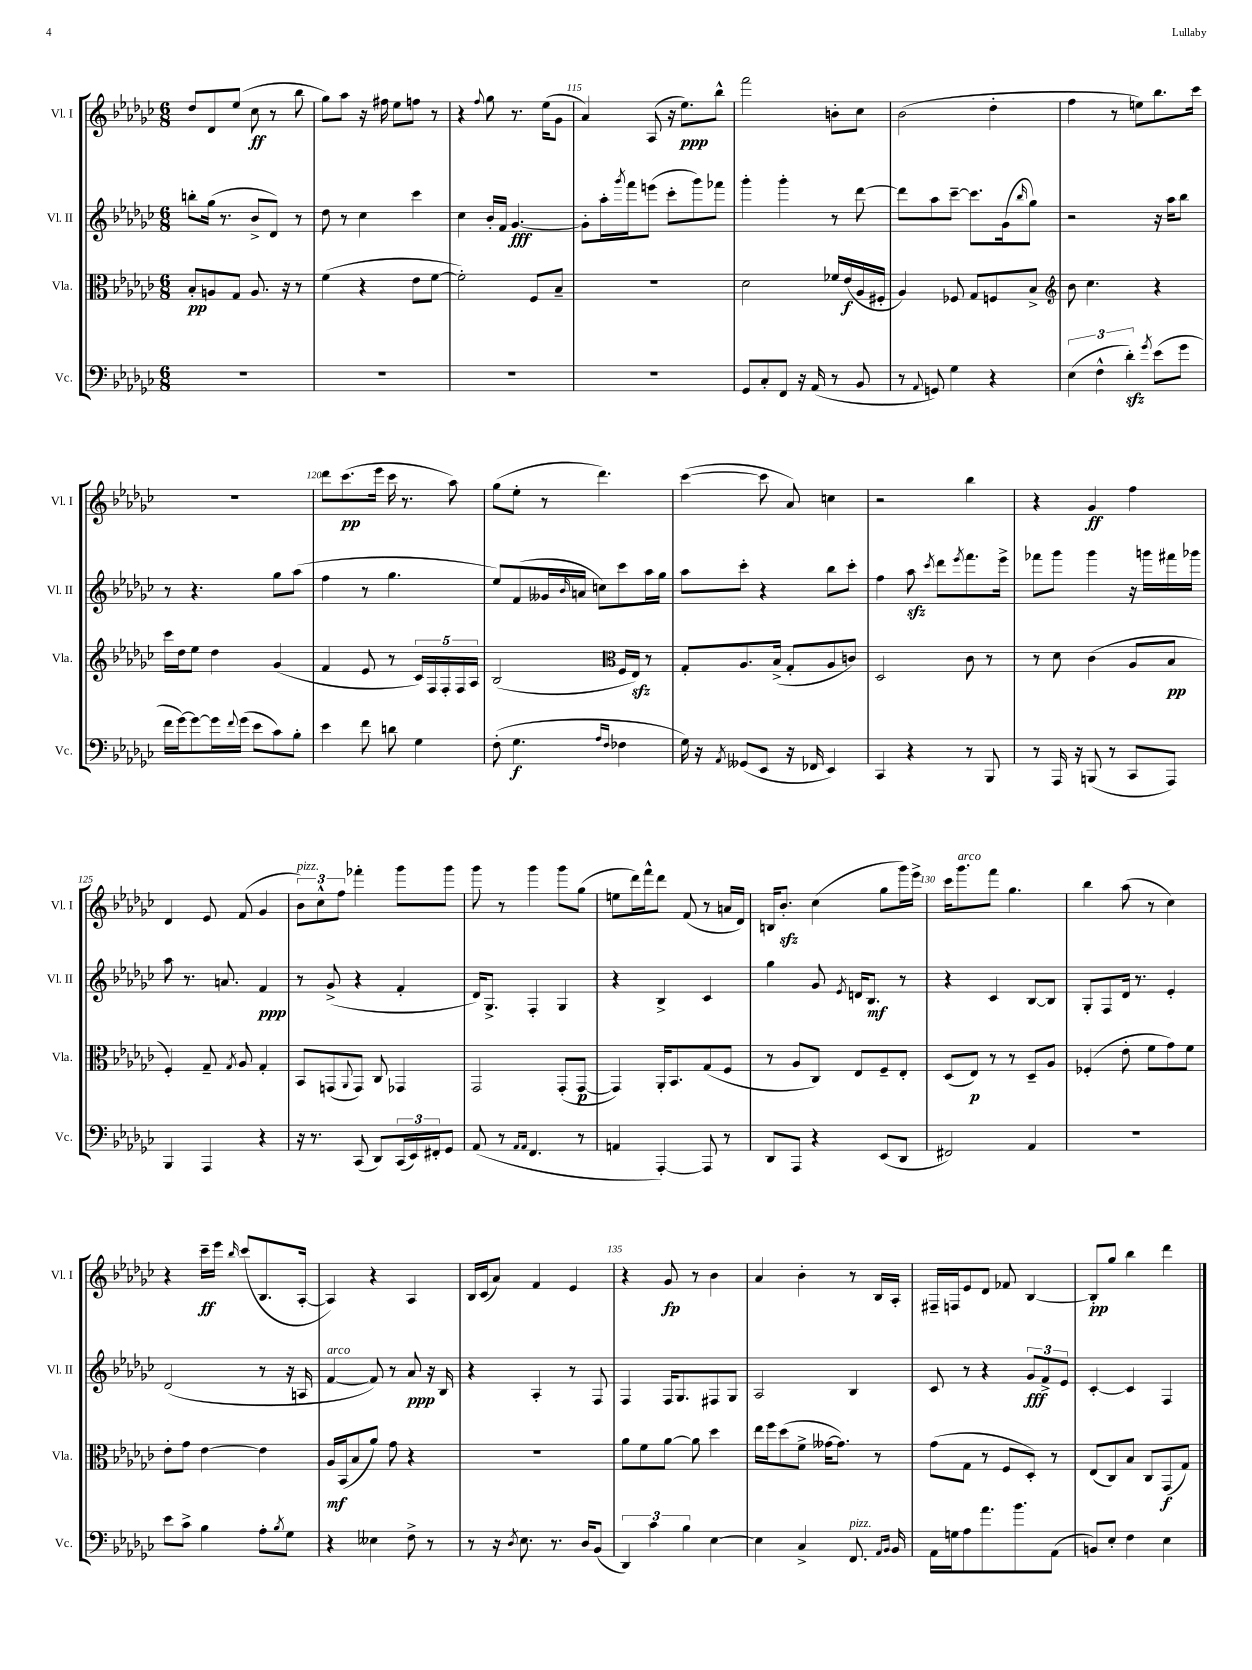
<<
\new StaffGroup <<
\new Staff = "s0" \with { instrumentName = "Vl. I" shortInstrumentName = "Vl. I" } {
    \clef treble \key ges \major \numericTimeSignature \time 6/8
    des''8 des'8 ees''8( ces''8\ff r8 bes''8 |
    ges''8) aes''8 r16 fis''16 ees''8 f''8 r8 |
    r4 \appoggiatura { f''8 } ges''8 r8. ees''16( ges'8 |
    aes'4) aes8( r16 ees''8.\ppp) bes''8-^ |
    f'''2 b'8-. ces''8 |
    bes'2( des''4-. |
    f''4 r8 e''8) bes''8. ces'''16 |
    R2. |
    des'''8 ces'''8.\pp( ees'''16 ces'''16 r8. aes''8) |
    ges''8( ees''8-. r8 des'''4.) |
    ces'''4~( ces'''8 aes'8) c''4 |
    r2 bes''4 |
    r4 ges'4\ff f''4 |
    des'4 ees'8 f'8( ges'4 |
    \tuplet 3/2 { bes'8^\markup { \italic "pizz." }) ces''8-^ f''8 } fes'''4-. ges'''8 ges'''8 |
    ges'''8 r8 ges'''4 ges'''8 ges''8( |
    e''8 des'''16) f'''16-^ des'''8 f'8( r8 a'16 des'16) |
    b16 bes'8.-.\sfz ces''4( ges''8 ges'''16) ees'''16-> |
    ces'''16 ges'''8.^\markup { \italic "arco" } f'''8 ges''4. |
    bes''4 aes''8( r8 ces''4) |
    r4 ces'''16--\ff ees'''16 \grace { bes''16 } ces'''8( bes8. aes16~-. |
    aes4) r4 aes4 |
    bes16 ces'16( aes'8) f'4 ees'4 |
    r4 ges'8\fp r8 bes'4 |
    aes'4 bes'4-. r8 bes16 aes16-. |
    fis16-- f16 ees'8 des'8 fes'8 bes4~ |
    bes8-.\pp ges''8 bes''4 des'''4 \bar "|." |
}
\new Staff = "s1" \with { instrumentName = "Vl. II" shortInstrumentName = "Vl. II" } {
    \clef treble \key ges \major \numericTimeSignature \time 6/8
    b''8-. ges''16( r8. bes'8-> des'8) r8 |
    des''8 r8 ces''4 ces'''4 |
    ces''4 bes'16-. f'16 ges'4.~\fff |
    ges'8-. aes''16-. \acciaccatura { ges'''8 } f'''16 e'''8( ces'''8-. ges'''8) fes'''8 |
    ges'''4-. ges'''4-. r8 des'''8~ |
    des'''8 aes''8 ces'''8~-- ces'''8. ges'16( \grace { bes''16 } ges''8) |
    r2 r16 aes''16 bes''8 |
    r8 r4. ges''8 aes''8( |
    f''4 r8 ges''4. |
    ees''8) f'8( geses'16 \grace { bes'16 } a'16 c''8) ces'''8 aes''16 ges''16 |
    aes''8 ces'''8-. r4 bes''8 ces'''8-. |
    f''4 aes''8\sfz \acciaccatura { ces'''8 } des'''8 \acciaccatura { ees'''8 } f'''8. ees'''16-> |
    fes'''8 ges'''8 ges'''4 r16 g'''16 fis'''16 ges'''16 |
    aes''8 r8. a'8. f'4\ppp |
    r8 ges'8->( r4 f'4-. |
    des'16) ges8.-> f4-. ges4 |
    r4 bes4-> ces'4 |
    ges''4 ges'8 \acciaccatura { ees'8 } d'16 bes8.\mf r8 |
    r4 ces'4 bes8~ bes8 |
    ges8-. f8 des'16 r8. ees'4-. |
    des'2( r8 r16 a16 |
    f'4~^\markup { \italic "arco" } f'8) r8 aes'8\ppp r16 bes16 |
    r4 aes4-. r8 f8 |
    f4 f16 ges8. fis8 ges8 |
    aes2 bes4 |
    ces'8 r8 r4 \tuplet 3/2 { ges'8\fff f'8-> ees'8 } |
    ces'4~-. ces'4 f4 \bar "|." |
}
\new Staff = "s2" \with { instrumentName = "Vla." shortInstrumentName = "Vla." } {
    \clef alto \key ges \major \numericTimeSignature \time 6/8
    bes8-.\pp a8 ges8 a8. r16 r8 |
    f'4( r4 ees'8 f'8~ |
    f'2-.) f8 bes8-- |
    R2. |
    des'2 fes'16 ees'16\f( aes16 fis16-. |
    aes4) fes8 ges8 f8 bes8-> |
    \clef treble bes'8 ces''4. r4 |
    ces'''16 des''16 ees''8 des''4 ges'4( |
    f'4 ees'8 r8 \tuplet 5/4 { ces'16) f16 f16-. f16 aes16 } |
    bes2( \clef alto f16 ees16\sfz) r8 |
    ges8-. aes8. bes16->( ges8-. aes8 c'8) |
    des2 ces'8 r8 |
    r8 des'8 ces'4( aes8 bes8\pp |
    f4-.) ges8-- \acciaccatura { ges8 } aes8 ges4-. |
    bes,8 g,8( \appoggiatura { aes,8 } g,8) ces8 ges,4 |
    ges,2 ges,8-.( ges,8~\p |
    ges,4) aes,16-. bes,8. ges8( f8 |
    r8 aes8 ces8) ees8 f8-- ees8-. |
    des8( ees8\p) r8 r8 des8-- aes8 |
    fes4-.( ees'8-. f'8 ges'8) f'8 |
    ees'8-. ges'8 ees'4~ ees'4 |
    aes16\mf bes,16( bes8 aes'8) ges'8 r4 |
    R2. |
    aes'8 f'8 aes'8~ aes'8 des''4 |
    ees''16 f''16 des''8( f'8-> geses'16~ geses'8.) r8 |
    ges'8( ges8 r8 f8 des8-.) r8 |
    ees8( ces8) bes8 ces8 ges,8\f( ges8) \bar "|." |
}
\new Staff = "s3" \with { instrumentName = "Vc." shortInstrumentName = "Vc." } {
    \clef bass \key ges \major \numericTimeSignature \time 6/8
    R2. |
    R2. |
    R2. |
    R2. |
    ges,8 ces8-. f,8 r16 aes,16( r8 bes,8 |
    r8 \appoggiatura { aes,8 } g,8) ges4 r4 |
    \tuplet 3/2 { ees4( f4-^ des'4-.\sfz) } \acciaccatura { ges'8 } ees'8( ges'8 |
    f'16 ges'16~) ges'8~ ges'16 \appoggiatura { f'8 } ges'16( ees'8 ces'8) bes8-. |
    ees'4 f'8 d'8 ges4 |
    f8-.( ges4.\f \grace { aes16 f16 } fes4 |
    ges16) r16 \acciaccatura { aes,8 } geses,8( ees,8 r16 fes,16 ees,4) |
    ces,4 r4 r8 bes,,8 |
    r8 aes,,16 r16 b,,8( r8 ces,8 aes,,8) |
    bes,,4 aes,,4 r4 |
    r16 r8. ces,8( des,8) \tuplet 3/2 { ces,16( ees,16) fis,16-. } ges,8 |
    aes,8( r8 \grace { aes,16 aes,16 } f,4. r8 |
    a,4 aes,,4~-.) aes,,8 r8 |
    des,8 aes,,8 r4 ees,8( des,8 |
    fis,2) aes,4 |
    R2. |
    ees'8 ces'8-> bes4 aes8-. \acciaccatura { bes8 } ges8 |
    r4 eeses4 f8-> r8 |
    r8 r16 \acciaccatura { des8 } ees8. r8. des16 bes,8( |
    \tuplet 3/2 { des,4) ces'4 bes4 } ees4~ |
    ees4 ces4-> f,8.^\markup { \italic "pizz." } \grace { aes,16 bes,16 } bes,16 |
    aes,16 g16 aes8 aes'8. bes'8. aes,8( |
    b,8) ees8-. f4 ees4 \bar "|." |
}
>>
>>
\layout { \context { \Score currentBarNumber = #112 \override BarNumber.break-visibility = ##(#f #t #t) barNumberVisibility = #(every-nth-bar-number-visible 5) } }
